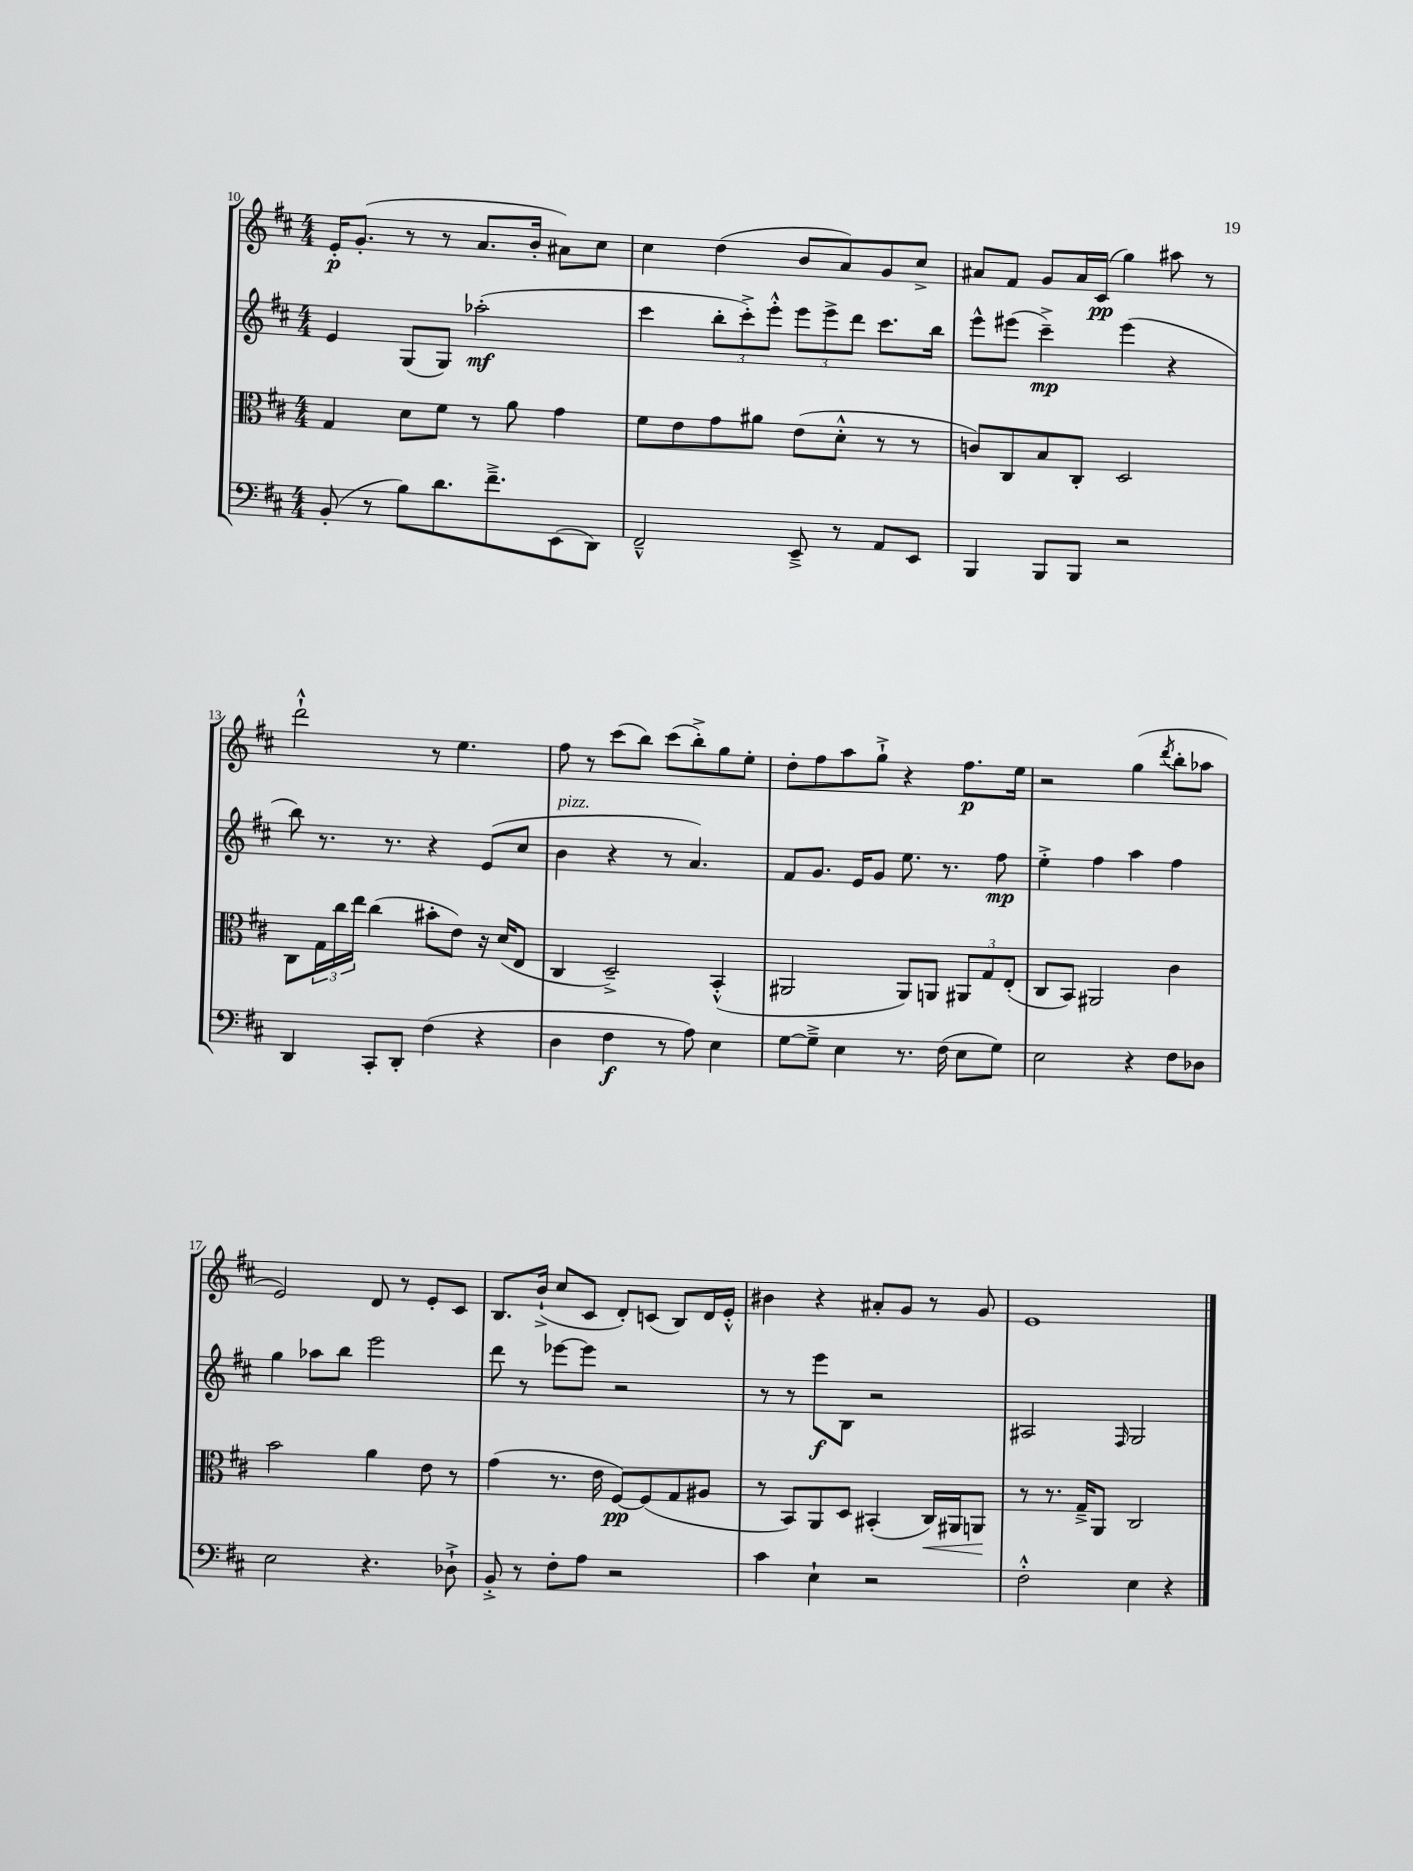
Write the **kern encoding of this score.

**kern	**dynam	**kern	**dynam	**kern	**dynam	**kern	**dynam
*part4	*part4	*part3	*part3	*part2	*part2	*part1	*part1
*staff4	*staff4	*staff3	*staff3	*staff2	*staff2	*staff1	*staff1
*clefF4	*	*clefC3	*	*clefG2	*	*clefG2	*
*k[f#c#]	*	*k[f#c#]	*	*k[f#c#]	*	*k[f#c#]	*
*M4/4	*	*M4/4	*	*M4/4	*	*M4/4	*
=10	=10	=10	=10	=10	=10	=10	=10
(8BB'/	.	4G/	.	4e/	.	16e'/KL	p
.	.	.	.	.	.	(8.g'/J	.
8r	.	.	.	.	.	.	.
8B\L)	.	8d\L	.	(8G/L	.	8r	.
8.d\	.	8f#\J	.	8G/J)	.	8r	.
.	.	8r	.	(2aa-X'\	mf	8.a/L	.
8.f#~^\	.	.	.	.	.	.	.
.	.	8a\	.	.	.	.	.
.	.	.	.	.	.	16b'/Jk	.
(8EE\	.	4g\	.	.	.	8a#X\L)	.
8DD\J)	.	.	.	.	.	8cc#\J	.
=11	=11	=11	=11	=11	=11	=11	=11
2FF#~^^/	.	8f#\L	.	4ccc#\	.	4cc#\	.
.	.	8e\	.	.	.	.	.
.	.	8g\	.	12bb'\L	.	(4dd\	.
.	.	.	.	12ccc#'^\)	.	.	.
.	.	8a#X\J	.	.	.	.	.
.	.	.	.	12eee'^^\J	.	.	.
8EE~^/	.	(8e\L	.	12eee\L	.	8b/L	.
.	.	.	.	12eee^\	.	.	.
8r	.	8d'^^\J	.	.	.	8a/)	.
.	.	.	.	12ddd\J	.	.	.
8AA/L	.	8r	.	8.ccc#\L	.	8g/	.
8EE/J	.	8r	.	.	.	8cc#^/J	.
.	.	.	.	16bb\Jk	.	.	.
=12	=12	=12	=12	=12	=12	=12	=12
4BBB/	.	8cn/L)	.	8eee^^\L	.	8a#X/L	.
.	.	8C#/	.	(8eee#X\J	.	8f#/J	.
8BBB/L	.	8B/	.	4ccc#~^\)	mp	8g/L	.
8BBB/J	.	8C#'/J	.	.	.	16a#/L	.
.	.	.	.	.	.	(16c#/JJ	pp
2r	.	2D/	.	(4eee#\	.	4gg\)	.
.	.	.	.	4r	.	8aa#X\	.
.	.	.	.	.	.	8r	.
!!LO:LB:g=z
=13	=13	=13	=13	=13	=13	=13	=13
4DD/	.	8C#\L	.	8bb\)	.	2ddd`^^\	.
.	.	24G\L	.	8.r	.	.	.
.	.	24cc#\	.	.	.	.	.
.	.	24ee\JJ	.	.	.	.	.
8CC#'/L	.	(4cc#\	.	.	.	.	.
.	.	.	.	8.r	.	.	.
8DD'/J	.	.	.	.	.	.	.
(4F#\	.	8b#X'\L	.	4r	.	8r	.
.	.	8e\J)	.	.	.	4.ee\	.
4r	.	16r	.	(8e/L	.	.	.
.	.	(16d/KL	.	.	.	.	.
.	.	8E/J	.	8cc#/J	.	.	.
=14	=14	=14	=14	=14	=14	=14	=14
!	!	!	!	!LO:TX:a:i:t=pizz.	!	!	!
4D\	.	4C#/	.	4b\	.	8ff#\	.
.	.	.	.	.	.	8r	.
4F#\	f	2D~^/)	.	4r	.	(8ccc#\L	.
.	.	.	.	.	.	8bb\J)	.
8r	.	.	.	8r	.	(8ccc#\L	.
8A\)	.	.	.	4.a/)	.	8bb'^\)	.
4E\	.	(4BB'^^/	.	.	.	8gg\	.
.	.	.	.	.	.	8ee'\J	.
=15	=15	=15	=15	=15	=15	=15	=15
[8G\L	.	2AA#X/	.	8f#/L	.	8dd'\L	.
8G~^\J]	.	.	.	8.g/J	.	8ff#\	.
4E\	.	.	.	.	.	8aa\	.
.	.	.	.	16e/KL	.	.	.
.	.	.	.	8g/J	.	8gg`^\J	.
8.r	.	8AA#/L)	.	8.ee\	.	4r	.
.	.	8AAn/J	.	.	.	.	.
(16F#\	.	.	.	8.r	.	.	.
8E\L	.	12AA#X/L	.	.	.	8.ff#\L	p
.	.	12G/	.	.	.	.	.
8G\J)	.	.	.	8ff#\	mp	.	.
.	.	(12E'/J	.	.	.	.	.
.	.	.	.	.	.	16ee\Jk	.
=16	=16	=16	=16	=16	=16	=16	=16
2E\	.	8C#/L	.	4ee'^\	.	2r	.
.	.	8BB/J)	.	.	.	.	.
.	.	2AA#X/	.	4ff#\	.	.	.
4r	.	.	.	4aa\	.	(4gg\	.
.	.	.	.	.	.	8qddd/	.
8F#\L	.	4c#\	.	4ff#\	.	8bb'\L	.
8D-X\J	.	.	.	.	.	8aa-X\J	.
!!LO:LB:g=z
=17	=17	=17	=17	=17	=17	=17	=17
2E\	.	2b\	.	4gg\	.	2e/)	.
.	.	.	.	8aa-X\L	.	.	.
.	.	.	.	8bb\J	.	.	.
4.r	.	4a\	.	2eee\	.	8d/	.
.	.	.	.	.	.	8r	.
.	.	8e\	.	.	.	8e'/L	.
8D-X`^\	.	8r	.	.	.	8c#/J	.
=18	=18	=18	=18	=18	=18	=18	=18
8BB'^/	.	(4g\	.	8ddd\	.	8.B/L	.
8r	.	.	.	8r	.	.	.
.	.	.	.	.	.	(16b`^/Jk	.
8F#'\L	.	8.r	.	[8eee-X\L	.	8cc#/L	.
8A\J	.	.	.	8eee-\J]	.	8c#/J	.
.	.	16e\	.	.	.	.	.
2r	.	[8F#/L)	pp	2r	.	8d'/L)	.
.	.	(8F#/]	.	.	.	(8cn/J	.
.	.	8G/	.	.	.	8B/L)	.
.	.	8A#X/J	.	.	.	16d/L	.
.	.	.	.	.	.	16e'^^/JJ	.
=19	=19	=19	=19	=19	=19	=19	=19
4c#\	.	8r	.	8r	.	4b#X\	.
.	.	8BB/L)	.	8r	.	.	.
4E`\	.	8AA/	.	8eee\L	f	4r	.
.	.	8D/J	.	8B\J	.	.	.
2r	.	(4BB#X'/	.	2r	.	8a#X'/L	.
.	.	.	.	.	.	8g/J	.
!	!	!	!LO:HP:b	!	!	!	!
.	.	16C#/LL)	<	.	.	8r	.
.	.	16AA#X/J	.	.	.	.	.
.	.	8AAn/J	.	.	.	8g/	.
.	.	.	[	.	.	.	.
=20	=20	=20	=20	=20	=20	=20	=20
2F#'^^\	.	8r	.	2A#X/	.	1e	.
.	.	8.r	.	.	.	.	.
.	.	16G~^/KL	.	.	.	.	.
.	.	8AA/J	.	.	.	.	.
.	.	.	.	16qqF#/	.	.	.
4E\	.	2C#/	.	2G/	.	.	.
4r	.	.	.	.	.	.	.
==	==	==	==	==	==	==	==
*-	*-	*-	*-	*-	*-	*-	*-
